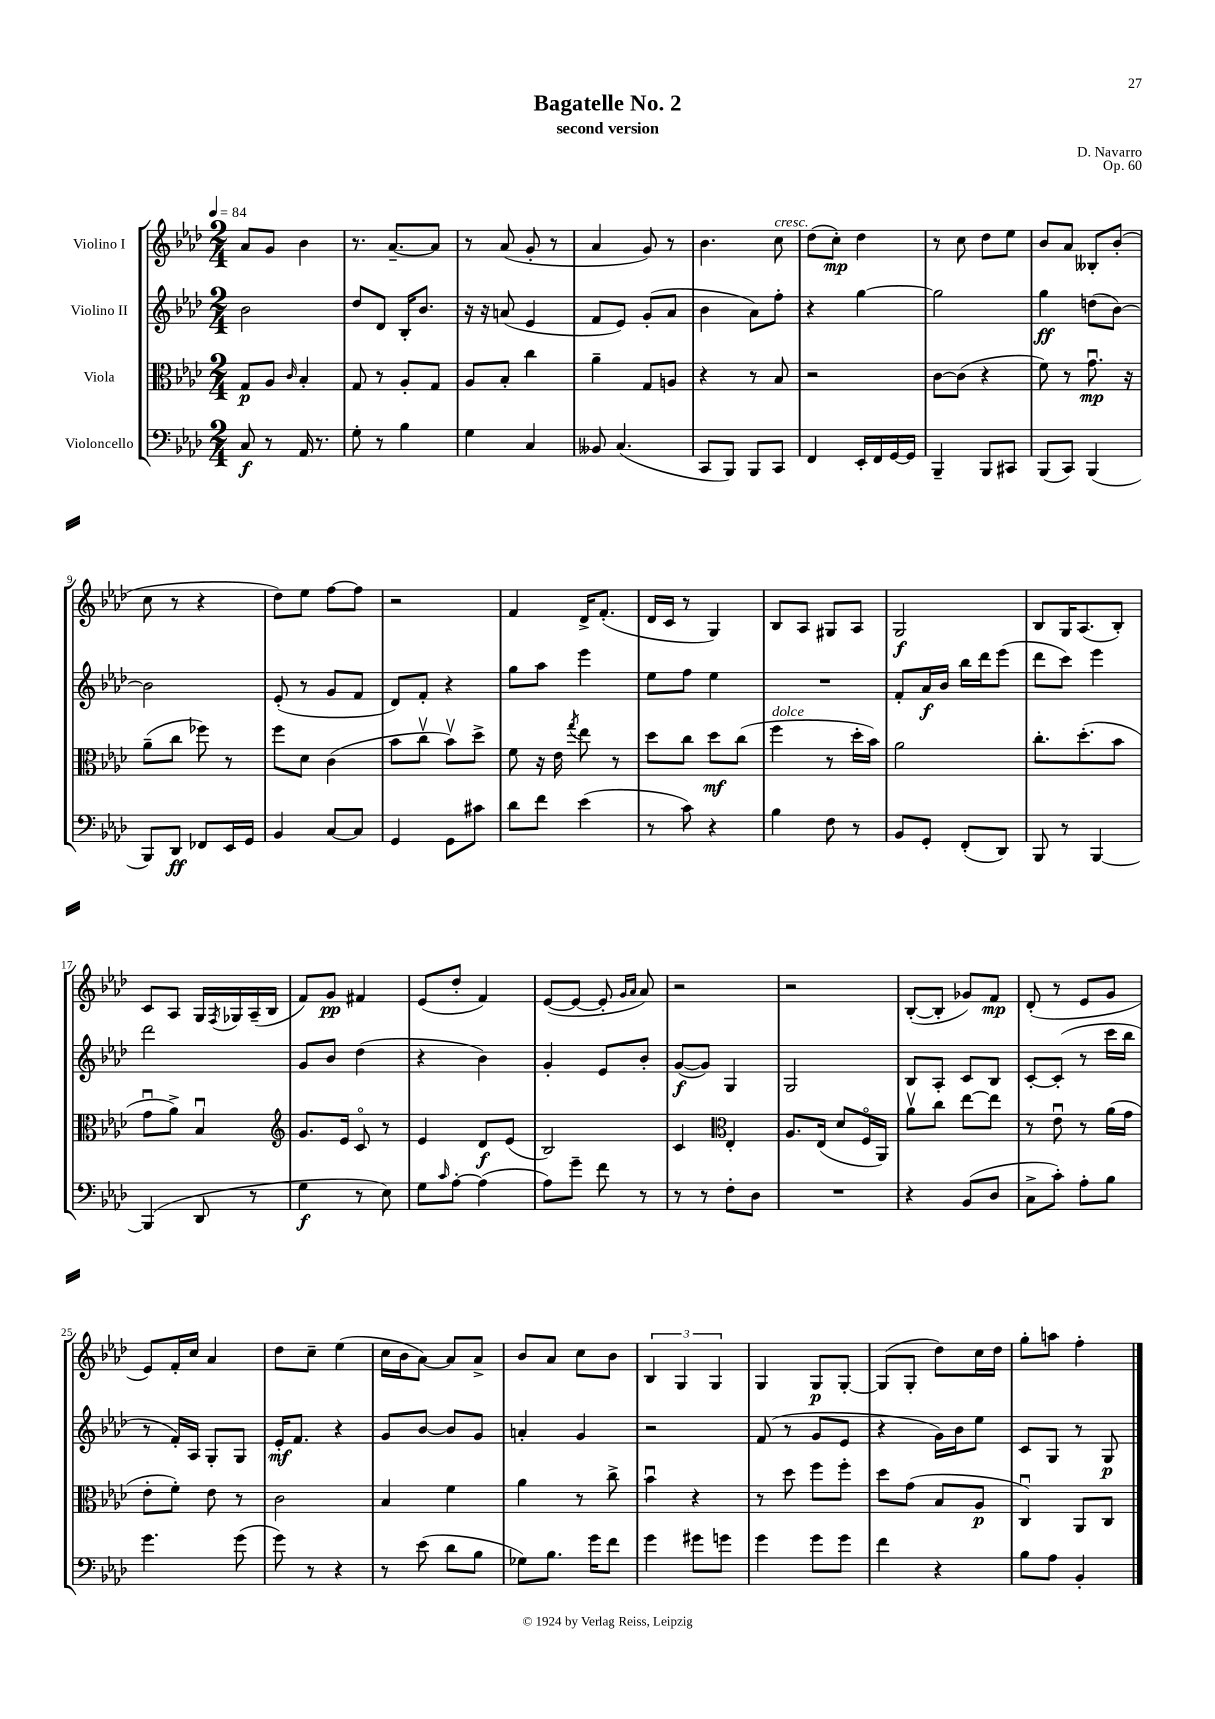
\header { title = "Bagatelle No. 2" composer = "D. Navarro" subtitle = "second version" opus = "Op. 60" }
<<
\new StaffGroup <<
\new Staff = "s0" \with { instrumentName = "Violino I" } {
    \clef treble \key aes \major \numericTimeSignature \time 2/4 \tempo 4 = 84
    aes'8 g'8 bes'4 |
    r8. aes'8.~-- aes'8 |
    r8 aes'8( g'8-. r8 |
    aes'4 g'8) r8 |
    bes'4. c''8^\markup { \italic "cresc." } |
    des''8( c''8-.\mp) des''4 |
    r8 c''8 des''8 ees''8 |
    bes'8 aes'8 beses8-. bes'8-.( |
    c''8 r8 r4 |
    des''8) ees''8 f''8~ f''8 |
    r2 |
    f'4 des'16-> f'8.-.( |
    des'16 c'16 r8 g4) |
    bes8 aes8 gis8 aes8 |
    g2\f |
    bes8 g16 aes8.( bes8-.) |
    c'8 aes8 g16 \acciaccatura { f8 } ges16 aes16--( bes16 |
    f'8) g'8\pp fis'4 |
    ees'8( des''8-. f'4) |
    ees'8~( ees'8~ ees'8-. \grace { g'16 aes'16 } aes'8) |
    r2 |
    r2 |
    bes8~-.( bes8-. ges'8) f'8\mp |
    des'8-.( r8 ees'8 g'8 |
    ees'8) f'16-. c''16 aes'4 |
    des''8 c''8-- ees''4( |
    c''16 bes'16 aes'8~) aes'8 aes'8-> |
    bes'8 aes'8 c''8 bes'8 |
    \tuplet 3/2 { bes4 g4 g4 } |
    g4 g8\p g8~-. |
    g8( g8-. des''8) c''16 des''16 |
    g''8-. a''8 f''4-. \bar "|." |
}
\new Staff = "s1" \with { instrumentName = "Violino II" } {
    \clef treble \key aes \major \numericTimeSignature \time 2/4
    bes'2 |
    des''8 des'8 bes16-. bes'8. |
    r16 r16 a'8( ees'4 |
    f'8 ees'8) g'8-.( aes'8 |
    bes'4 aes'8) f''8-. |
    r4 g''4~ |
    g''2 |
    g''4\ff d''8( bes'8~) |
    bes'2 |
    ees'8-.( r8 g'8 f'8 |
    des'8) f'8-. r4 |
    g''8 aes''8 ees'''4 |
    ees''8 f''8 ees''4 |
    R2 |
    f'8-. aes'16\f bes'16 bes''16 des'''16 ees'''8( |
    des'''8 c'''8) ees'''4 |
    des'''2 |
    g'8 bes'8 des''4( |
    r4 bes'4) |
    g'4-. ees'8 bes'8-. |
    g'8~\f( g'8) g4 |
    g2 |
    bes8 aes8-. c'8 bes8 |
    c'8~-. c'8-.( r8 c'''16 bes''16 |
    r8 f'16-.) aes16 g8-. g8 |
    ees'16-.\mf f'8. r4 |
    g'8 bes'8~ bes'8 g'8 |
    a'4-. g'4 |
    r2 |
    f'8( r8 g'8 ees'8 |
    r4 g'16) bes'16 ees''8 |
    c'8 g8 r8 g8\p \bar "|." |
}
\new Staff = "s2" \with { instrumentName = "Viola" } {
    \clef alto \key aes \major \numericTimeSignature \time 2/4
    g8\p aes8 \grace { c'16 } bes4-. |
    g8 r8 aes8-. g8 |
    aes8 bes8-. c''4 |
    aes'4-- g8 a8 |
    r4 r8 bes8 |
    r2 |
    c'8~ c'8( r4 |
    f'8) r8 g'8.\downbow\mp r16 |
    aes'8--( c''8 fes''8) r8 |
    f''8 des'8 c'4( |
    bes'8 c''8\upbow bes'8\upbow) des''8-> |
    f'8 r16 ees'16 \acciaccatura { g''8 } ees''8 r8 |
    des''8 c''8 des''8\mf c''8( |
    f''4^\markup { \italic "dolce" } r8 des''16-. bes'16) |
    aes'2 |
    c''8.-. des''8.-.( bes'8 |
    g'8\downbow aes'8->) bes4\downbow |
    \clef treble g'8. ees'16 c'8\flageolet r8 |
    ees'4 des'8\f ees'8( |
    bes2) |
    c'4 \clef alto ees4-. |
    aes8. ees16( des'8 f16\flageolet aes,16) |
    aes'8\upbow c''8 ees''8~ ees''8 |
    r8 ees'8\downbow r8 aes'16( g'16 |
    ees'8-. f'8-.) ees'8 r8 |
    c'2 |
    bes4 f'4 |
    aes'4 r8 c''8-> |
    bes'4\downbow r4 |
    r8 des''8 f''8 f''8-. |
    des''8 g'8( bes8 aes8\p |
    c4\downbow) aes,8 c8 \bar "|." |
}
\new Staff = "s3" \with { instrumentName = "Violoncello" } {
    \clef bass \key aes \major \numericTimeSignature \time 2/4
    c8\f r8 aes,16 r8. |
    g8-. r8 bes4 |
    g4 c4 |
    beses,8 c4.( |
    c,8 bes,,8) bes,,8 c,8 |
    f,4 ees,16-. f,16 g,16~ g,16 |
    bes,,4-- bes,,8 cis,8 |
    bes,,8( c,8) bes,,4( |
    bes,,8) des,8\ff fes,8 ees,16 g,16 |
    bes,4 c8~ c8 |
    g,4 g,8 cis'8 |
    des'8 f'8 ees'4( |
    r8 c'8) r4 |
    bes4 f8 r8 |
    bes,8 g,8-. f,8-.( des,8) |
    bes,,8 r8 bes,,4~ |
    bes,,4( des,8 r8 |
    g4\f r8 ees8) |
    g8 \grace { c'16 } aes8~-. aes4( |
    aes8) g'8-- f'8 r8 |
    r8 r8 f8-. des8 |
    R2 |
    r4 bes,8( des8 |
    c8-> c'8-.) aes8-. bes8 |
    g'4. g'8( |
    g'8) r8 r4 |
    r8 ees'8( des'8 bes8 |
    ges8) bes8. g'16 f'8 |
    g'4 gis'8 g'8 |
    g'4 g'8 g'8 |
    f'4 r4 |
    bes8 aes8 bes,4-. \bar "|." |
}
>>
>>
